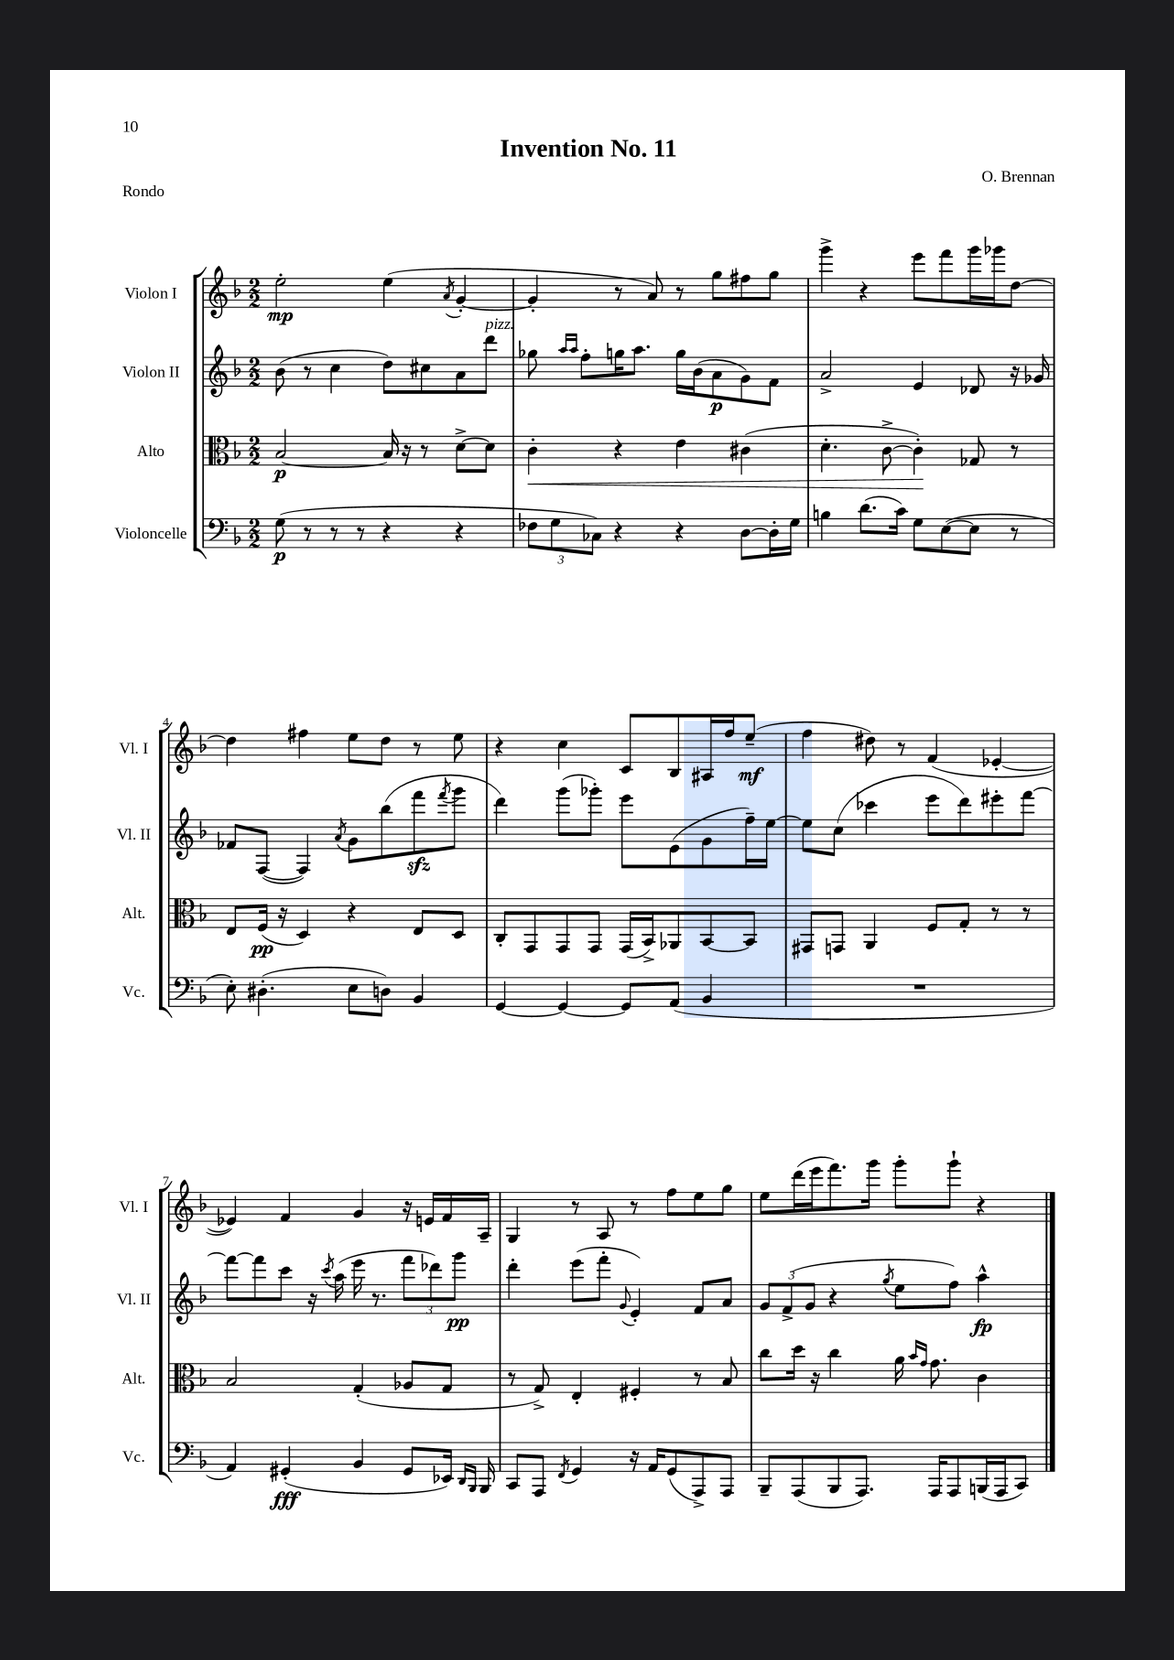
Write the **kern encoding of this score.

**kern	**dynam	**kern	**dynam	**kern	**dynam	**kern	**dynam
*part4	*part4	*part3	*part3	*part2	*part2	*part1	*part1
*staff4	*staff4	*staff3	*staff3	*staff2	*staff2	*staff1	*staff1
*I"Violoncelle	*	*I"Alto	*	*I"Violon II	*	*I"Violon I	*
*I'Vc.	*	*I'Alt.	*	*I'Vl. II	*	*I'Vl. I	*
*clefF4	*	*clefC3	*	*clefG2	*	*clefG2	*
*k[b-]	*	*k[b-]	*	*k[b-]	*	*k[b-]	*
*M2/2	*	*M2/2	*	*M2/2	*	*M2/2	*
=1	=1	=1	=1	=1	=1	=1	=1
(8G\	p	[2B-/	p	(8b-\	.	2ee'\	mp
8r	.	.	.	8r	.	.	.
8r	.	.	.	4cc\	.	.	.
8r	.	.	.	.	.	.	.
4r	.	16B-/]	.	8dd\L)	.	(4ee\	.
.	.	16r	.	.	.	.	.
.	.	8r	.	8cc#X\	.	.	.
.	.	.	.	.	.	8qa/	.
4r	.	[8d^\L	.	8a\	.	[4g'/	.
!	!	!	!	!LO:TX:a:i:t=pizz.	!	!	!
.	.	8d\J]	.	8ddd\J	.	.	.
=2	=2	=2	=2	=2	=2	=2	=2
!	!	!	!LO:HP:b	!	!	!	!
12F-X\L	.	4c'\	<	8gg-X\	.	4g'/]	.
12G\	.	.	.	.	.	.	.
.	.	.	.	16qqaa/LL	.	.	.
.	.	.	.	16qqaa/JJ	.	.	.
.	.	.	.	8ff'\L	.	.	.
12C-X\J)	.	.	.	.	.	.	.
4r	.	4r	.	16ggn\K	.	8r	.
.	.	.	.	8.aa\J	.	.	.
.	.	.	.	.	.	8a/)	.
4r	.	4e\	.	16gg\LL	.	8r	.
.	.	.	.	(16b-\J	.	.	.
.	.	.	.	8a\	p	8gg\L	.
[8D\L	.	(4c#X\	.	8g\)	.	8ff#X\	.
16D'\L]	.	.	.	8f\J	.	8gg\J	.
16G\JJ	.	.	.	.	.	.	.
=3	=3	=3	=3	=3	=3	=3	=3
4Bn\	.	4.d'\	.	2a^/	.	4ggg^\	.
(8.d\L	.	.	.	.	.	4r	.
.	.	[8c^\	.	.	.	.	.
16c\Jk)	.	.	.	.	.	.	.
8G\L	.	4c'\])	.	4e/	.	8eee\L	.
([8E\	.	.	.	.	.	8fff\	.
8E\J]	.	8G-X/	[	8d-X/	.	16ggg\L	.
.	.	.	.	.	.	16ggg-X\J	.
8r	.	8r	.	16r	.	[8dd\J	.
.	.	.	.	16g-X/	.	.	.
!!LO:LB:g=z
=4	=4	=4	=4	=4	=4	=4	=4
8E'\)	.	8E/L	.	8f-X/L	.	4dd\]	.
(4.D#X'\	.	(16F/Jk	pp	([8F/J	.	.	.
.	.	16r	.	.	.	.	.
.	.	4D/)	.	4F/])	.	4ff#X\	.
.	.	.	.	8qa/	.	.	.
8E\L	.	4r	.	8g\L	.	8ee\L	.
8Dn\J)	.	.	.	(8bb-\	.	8dd\J	.
4BB-/	.	8E/L	.	8fffzz\	.	8r	.
.	.	.	.	8qfff/	.	.	.
.	.	8D/J	.	8ggg\J	.	8ee\	.
=5	=5	=5	=5	=5	=5	=5	=5
[4GG/	.	8C'/L	.	4ddd\)	.	4r	.
.	.	8GG/	.	.	.	.	.
4GG/_	.	8GG/	.	(8ggg\L	.	4cc\	.
.	.	8GG/J	.	8ggg-X'\J)	.	.	.
8GG/L]	.	(16GG/LL	.	8eee\L	.	8c/L	.
.	.	16BB-^/J)	.	.	.	.	.
(8AA/J	.	8AA-X/	.	(8e\	.	8B-/	.
4BB-/	.	[8BB-/	.	8g\	.	16A#X/L	.
.	.	.	.	.	.	16ff/J	.
.	.	8BB-/J]	.	16ff~\L)	.	(8ee~/J	mf
.	.	.	.	[16ee\JJ	.	.	.
=6	=6	=6	=6	=6	=6	=6	=6
1r	.	8GG#X/L	.	8ee\L]	.	4ff\	.
.	.	8GGn/J	.	(8cc\J	.	.	.
.	.	4AA/	.	4ccc-X\	.	8dd#X\)	.
.	.	.	.	.	.	8r	.
.	.	8F/L	.	8eee\L	.	(4f/	.
.	.	8G'/J	.	8ddd\)	.	.	.
.	.	8r	.	8eee#X'\	.	[4e-X'/	.
.	.	8r	.	[8fff\J	.	.	.
!!LO:LB:g=z
=7	=7	=7	=7	=7	=7	=7	=7
4AA/)	.	2B-/	.	8fff\L_	.	4e-X/])	.
.	.	.	.	8fff\]	.	.	.
(4GG#X'/	fff	.	.	8ccc\J	.	4f/	.
.	.	.	.	16r	.	.	.
.	.	.	.	8qccc/	.	.	.
.	.	.	.	(16aa\	.	.	.
4BB-/	.	(4G'/	.	16eee\	.	4g/	.
.	.	.	.	8.r	.	.	.
8GG#/L	.	8A-X/L	.	12fff\L	.	16r	.
.	.	.	.	.	.	16en/LL	.
.	.	.	.	12ddd-X\)	.	.	.
16EE-X/Jk)	.	8G/J	.	.	.	16f/	.
.	.	.	.	12ggg\J	pp	.	.
16qqDD/LL	.	.	.	.	.	.	.
16qqBBB-/JJ	.	.	.	.	.	.	.
16BBB-/	.	.	.	.	.	16A~/JJ	.
=8	=8	=8	=8	=8	=8	=8	=8
8CC/L	.	8r	.	4ddd'\	.	4G/	.
8AAA/J	.	8G^/)	.	.	.	.	.
8qFF/	.	.	.	.	.	.	.
4GG/	.	4E'/	.	(8eee\L	.	8r	.
.	.	.	.	8fff'\J	.	8A/	.
.	.	.	.	8qqg/	.	.	.
16r	.	4F#X'/	.	4e'/)	.	8r	.
16AA/KL	.	.	.	.	.	.	.
(8GG/	.	.	.	.	.	8ff\L	.
8AAA^/)	.	8r	.	8f/L	.	8ee\	.
8AAA/J	.	8B-/	.	8a/J	.	8gg\J	.
=9	=9	=9	=9	=9	=9	=9	=9
8BBB-~/L	.	8cc\L	.	12g/L	.	8ee\L	.
.	.	.	.	(12f^/	.	.	.
(8AAA/	.	16dd\Jk	.	.	.	(16ddd\L	.
.	.	.	.	12g/J	.	.	.
.	.	16r	.	.	.	16eee\J	.
8BBB-/	.	4cc\	.	4r	.	8.fff\)	.
8.AAA/J)	.	.	.	.	.	.	.
.	.	.	.	.	.	16ggg\Jk	.
.	.	.	.	8qgg/	.	.	.
.	.	16a\	.	8ee\L	.	8ggg'\L	.
.	.	16qqb-/LL	.	.	.	.	.
.	.	16qqg/JJ	.	.	.	.	.
16AAA/KL	.	8.g\	.	.	.	.	.
8AAA/	.	.	.	8ff\J)	.	8ggg`\J	.
(16BBBn/L	.	4c\	.	4aa^^\	fp	4r	.
16AAA/J	.	.	.	.	.	.	.
8CC/J)	.	.	.	.	.	.	.
==	==	==	==	==	==	==	==
*-	*-	*-	*-	*-	*-	*-	*-
